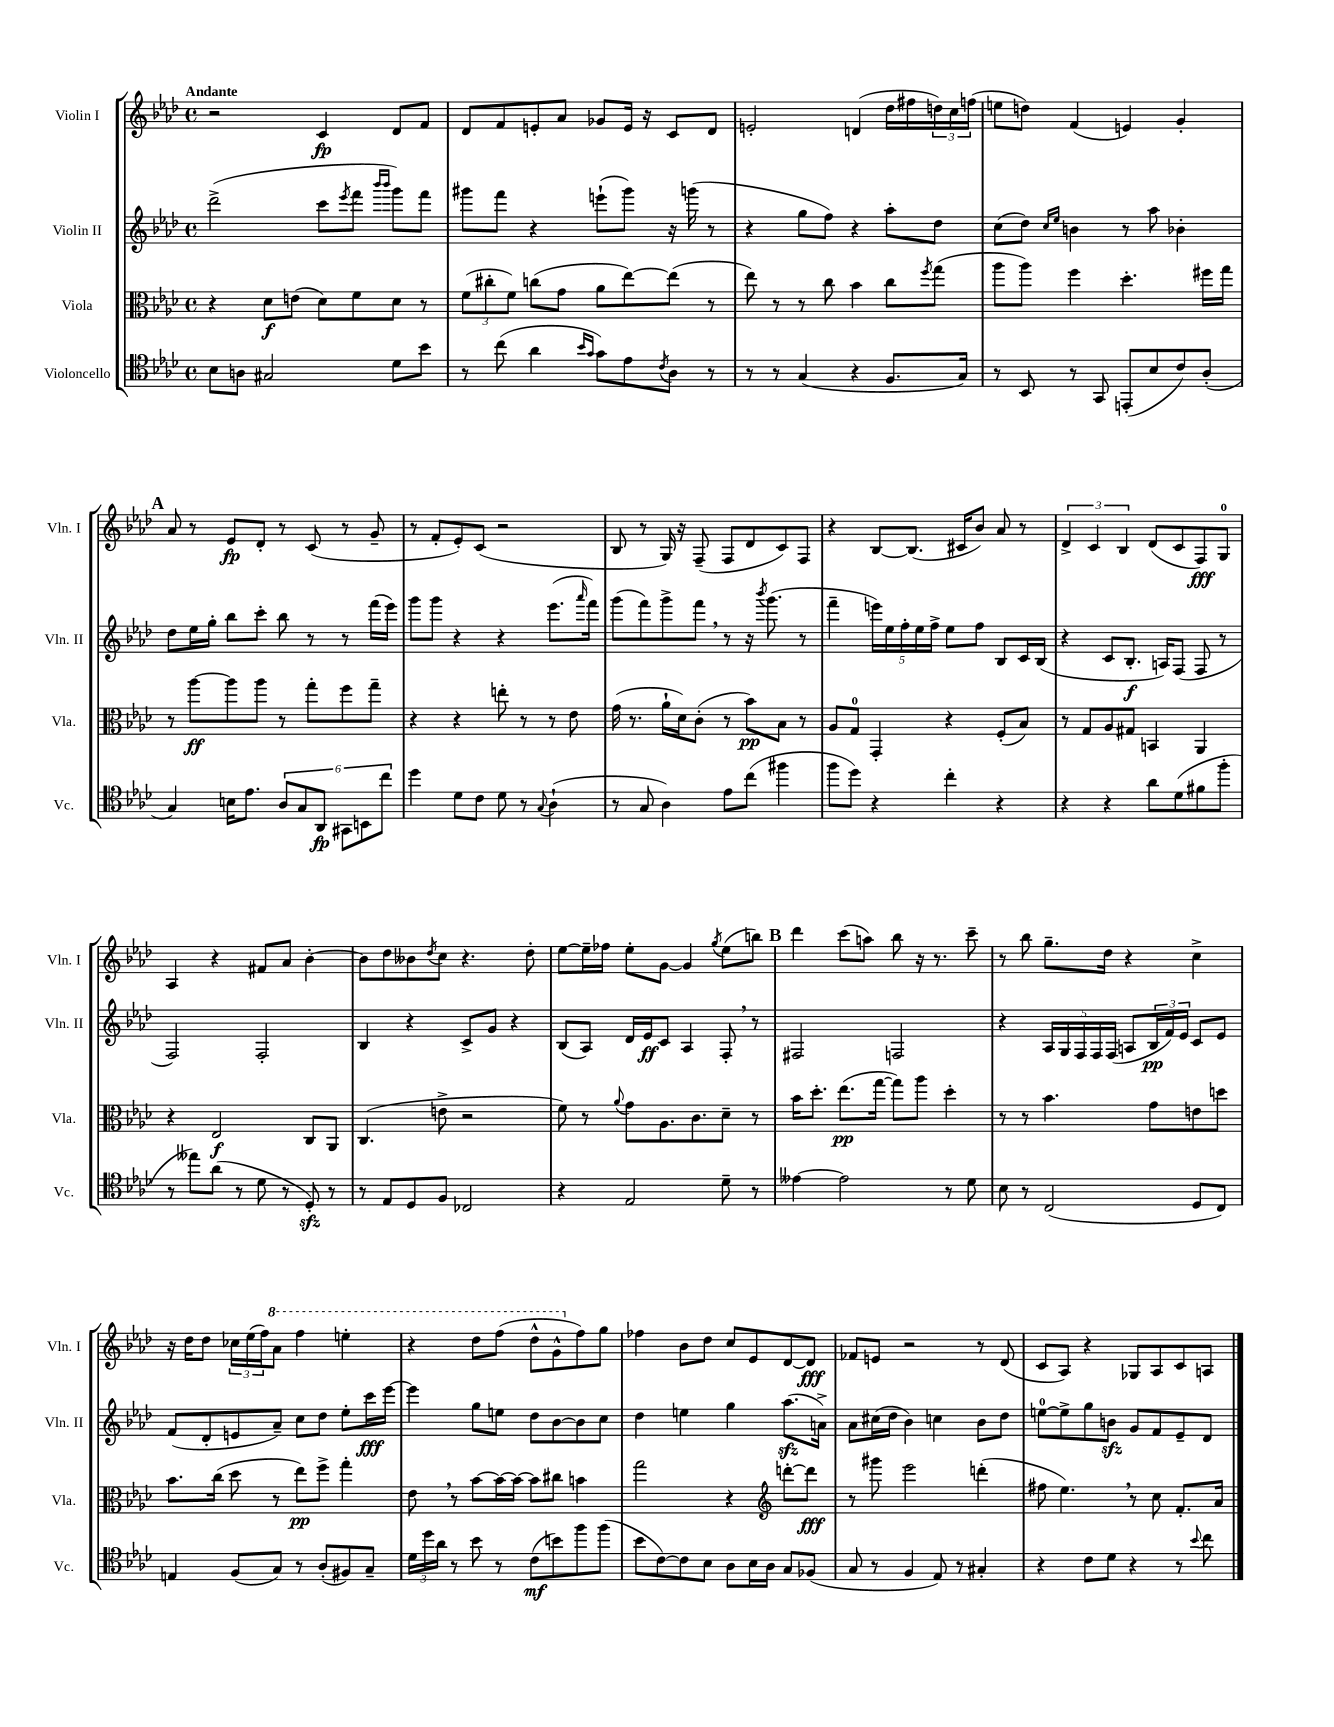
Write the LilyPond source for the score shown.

<<
\new StaffGroup <<
\new Staff = "s0" \with { instrumentName = "Violin I" shortInstrumentName = "Vln. I" } {
    \clef treble \key aes \major \defaultTimeSignature \time 4/4 \tempo "Andante"
    r2 c'4\fp des'8 f'8 |
    des'8 f'8 e'8-. aes'8 ges'8 e'16 r16 c'8 des'8 |
    e'2-. d'4( des''16 fis''16 \tuplet 3/2 { d''16) c''16 f''16( } |
    e''8 d''8) f'4( e'4) g'4-. |
    \mark \markup { \bold "A" } aes'8 r8 ees'8\fp des'8-. r8 c'8( r8 g'8-- |
    r8 f'8-. ees'8-.) c'8( r2 |
    bes8 r8 g16) r16 f8--( f8 des'8 c'8) f8 |
    r4 bes8~ bes8.( cis'16 bes'8) aes'8 r8 |
    \tuplet 3/2 { des'4-> c'4 bes4 } des'8( c'8 f8\fff) g8-0 |
    aes4 r4 fis'8 aes'8 bes'4~-. |
    bes'8 des''8 beses'8 \acciaccatura { des''8 } c''8 r4. des''8-. |
    ees''8~ ees''16-- fes''16 ees''8-. g'8~ g'4 \acciaccatura { g''8 } ees''8( b''8) |
    \mark \markup { \bold "B" } des'''4 c'''8( a''8) bes''8 r16 r8. c'''8-- |
    r8 bes''8 g''8.-- des''16 r4 c''4-> |
    r16 des''16 des''8 \tuplet 3/2 { ces''16 ees''16( f''16) } \ottava #1 aes''8 f'''4 e'''4-. |
    r4 des'''8 f'''8( des'''8-^ g''8-^ \ottava #0 f''8) g''8 |
    fes''4 bes'8 des''8 c''8 ees'8 des'8~ des'8\fff |
    fes'8 e'8 r2 r8 des'8( |
    c'8 aes8) r4 ges8 aes8 c'8 a8 \bar "|." |
}
\new Staff = "s1" \with { instrumentName = "Violin II" shortInstrumentName = "Vln. II" } {
    \clef treble \key aes \major \defaultTimeSignature \time 4/4
    des'''2->( c'''8 \acciaccatura { ees'''8 } f'''8 \grace { bes'''16 bes'''16 } g'''8) f'''8 |
    gis'''8 f'''8 r4 e'''8-!( gis'''8) r16 g'''16( r8 |
    r4 g''8 f''8) r4 aes''8-. des''8 |
    c''8( des''8) \grace { c''16 ees''16 } b'4 r8 aes''8 bes'4-. |
    \mark \markup { \bold "A" } des''8 ees''16 g''16-. bes''8 c'''8-. bes''8 r8 r8 f'''16( ees'''16) |
    g'''8 g'''8 r4 r4 ees'''8.( \grace { aes'''16 } f'''16) |
    g'''8( f'''8) g'''8-> f'''8 \breathe r8 r16 \acciaccatura { bes'''8 } g'''8.( r8 |
    f'''4-- \tuplet 5/4 { e'''16) ees''16 f''16-. ees''16 f''16-> } ees''8 f''8 bes8 c'16 bes16( |
    r4 c'8 bes8.-.\f a16) f8( f8 r8 |
    f2) f2-. |
    bes4 r4 c'8-> g'8 r4 |
    bes8( aes8) des'16 ees'16\ff c'8 aes4 f8-. \breathe r8 |
    \mark \markup { \bold "B" } fis2 f2 |
    r4 \tuplet 5/4 { aes16 g16 f16 f16 f16( } a8 \tuplet 3/2 { bes16\pp f'16) ees'16 } c'8 ees'8 |
    f'8( des'8-. e'8 aes'8--) c''8 des''8 ees''8-. c'''16\fff ees'''16~ |
    ees'''4 g''8 e''8 des''8 bes'8~ bes'8 c''8 |
    des''4 e''4 g''4 aes''8.\sfz( a'16->) |
    aes'8 cis''16( des''16 bes'4) c''4 bes'8 des''8 |
    e''8-0~ e''8-> g''8 b'8\sfz g'8 f'8 ees'8-- des'8 \bar "|." |
}
\new Staff = "s2" \with { instrumentName = "Viola" shortInstrumentName = "Vla." } {
    \clef alto \key aes \major \defaultTimeSignature \time 4/4
    r4 des'8\f e'8( des'8) f'8 des'8 r8 |
    \tuplet 3/2 { f'8( cis''8-. f'8) } c''8( g'8 aes'8 ees''8~) ees''8( r8 |
    ees''8) r8 r8 c''8 bes'4 c''8 \acciaccatura { f''8 } g''8( |
    aes''8 aes''8) f''4 des''4.-. fis''16 g''16 |
    \mark \markup { \bold "A" } r8 aes''8~\ff aes''8 aes''8 r8 g''8-. f''8 g''8-- |
    r4 r4 e''8-. r8 r8 ees'8 |
    g'16( r8. aes'16-! des'16) c'8-.( r8 bes'8\pp) bes8 r8 |
    aes8 g8-0 g,4-. r4 f8-.( bes8) |
    r8 g8 aes8 gis8 b,4 aes,4 |
    r4 ees2\f c8 aes,8 |
    c4.( e'8-> r2 |
    f'8) r8 \appoggiatura { aes'8 } g'8 aes8. c'8. des'8-- r8 |
    \mark \markup { \bold "B" } bes'16 des''8.-. ees''8.\pp( g''16~ g''8) aes''8 des''4-. |
    r8 r8 bes'4. g'8 e'8 d''8 |
    bes'8. c''16( des''8 r8 ees''8\pp) f''8-> g''4-. |
    ees'8 \breathe r8 bes'8~ bes'16~ bes'16~ bes'8 cis''8 b'4 |
    g''2 r4 \clef treble d'''8~-. d'''8\fff |
    r8 gis'''8 ees'''2 d'''4-.( |
    fis''8 ees''4.) \breathe r8 c''8 f'8.-. aes'16 \bar "|." |
}
\new Staff = "s3" \with { instrumentName = "Violoncello" shortInstrumentName = "Vc." } {
    \clef tenor \key aes \major \defaultTimeSignature \time 4/4
    bes8 a8 gis2 des'8 bes'8 |
    r8 c''8( aes'4 \grace { bes'16 g'16 } g'8) ees'8 \acciaccatura { c'8 } aes8 r8 |
    r8 r8 g4( r4 f8. g16) |
    r8 bes,8 r8 g,8 e,8-.( bes8 c'8) aes8-.( |
    \mark \markup { \bold "A" } g4) b16 ees'8. \tuplet 6/4 { aes8 g8 aes,8\fp gis,8 b,8 c''8 } |
    des''4 des'8 c'8 des'8 r8 \appoggiatura { g8 } aes4-!( |
    r8 g8 aes4) ees'8 c''8( fis''4 |
    f''8 des''8) r4 c''4-. r4 |
    r4 r4 aes'8 des'8( fis'8 f''8-. |
    r8 eeses''8) aes'8( r8 des'8 r8 des8-.\sfz) r8 |
    r8 ees8 des8 f8 ces2 |
    r4 ees2 des'8-- r8 |
    \mark \markup { \bold "B" } eeses'4~ eeses'2 r8 des'8 |
    bes8 r8 c2( des8 c8) |
    e4 f8( g8) r8 aes8-.( fis8) g8-- |
    \tuplet 3/2 { des'16 des''16 aes'16 } r8 bes'8 r8 c'8\mf( b'8) f''8 f''8( |
    bes'8 c'8~) c'8 bes8 aes8 bes16 aes16 g8 fes8( |
    g8 r8 f4 ees8) r8 gis4-. |
    r4 c'8 des'8 r4 r8 \appoggiatura { bes'8 } c''8 \bar "|." |
}
>>
>>
\layout { \context { \Score \remove "Bar_number_engraver" } }
